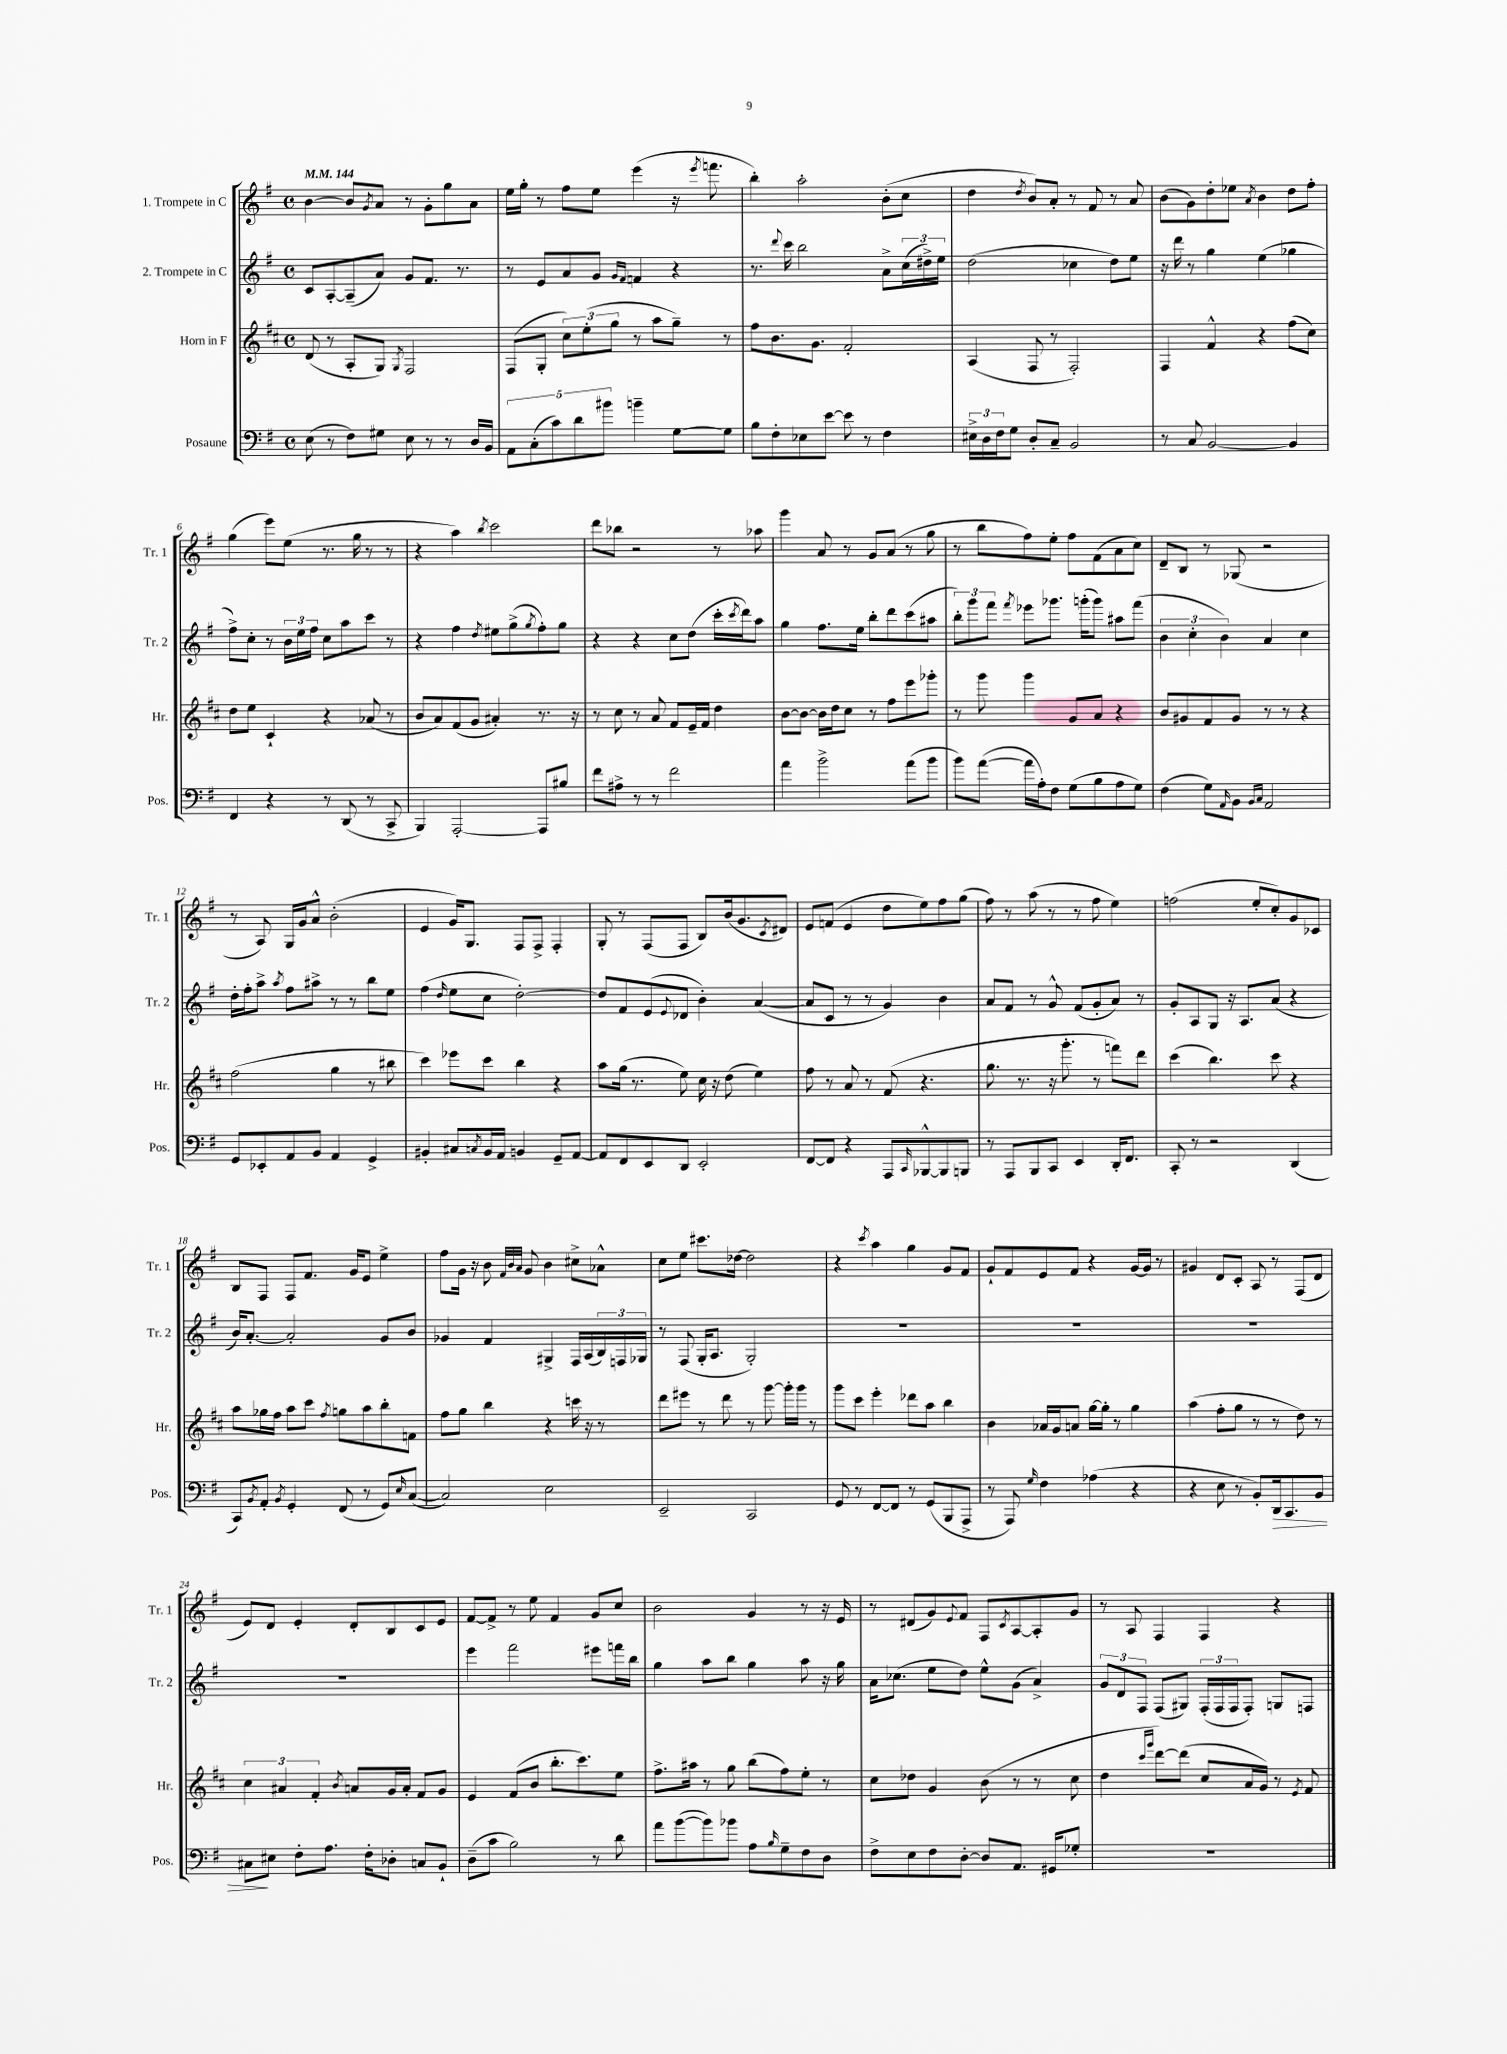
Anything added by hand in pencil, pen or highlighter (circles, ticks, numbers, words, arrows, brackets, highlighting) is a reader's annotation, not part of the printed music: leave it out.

**kern	**kern	**kern	**kern
*staff4	*staff3	*staff2	*staff1
*clefF4	*clefG2	*clefG2	*clefG2
*k[f#]	*k[f#c#]	*k[f#]	*k[f#]
*M4/4	*M4/4	*M4/4	*M4/4
*met(c)	*met(c)	*met(c)	*met(c)
*MM144	*MM144	*MM144	*MM144
(8E	(8d	8c	[4b
8r	8r	[8A'	.
8F#)	8A'	(8A~]	8b]
.	.	.	8qg
8G#	8G)	8a)	8a
.	8qG	.	.
8E	2F#	8g	8r
8r	.	8.f#	8g'
8r	.	.	8gg
.	.	8.r	.
16D	.	.	8a
16BB	.	.	.
=	=	=	=
10AA	(8F#	8r	16ee
.	.	.	16gg'
(10C'	.	.	.
.	8G'	8e	8r
10c)	.	.	.
.	12cc#)	8a	8ff#
10d	.	.	.
.	(12ee'	.	.
.	.	8g	8ee
10b#	.	.	.
.	12gg	.	.
.	.	16qqg	.
.	.	16qqf#	.
4b~	8r	4f	(4eee
.	8aa	.	.
[8G	8gg~)	4r	16r
.	.	.	8qeee
.	.	.	8.fff
8G]	8r	.	.
=	=	=	=
8B	8ff#	8.r	4bb')
8F#'	8.b	.	.
.	.	8qqddd	.
.	.	16ccc	.
8E-	.	2bb	2aa'
.	8.g	.	.
[8e	.	.	.
8e]	2f#'	.	.
8r	.	.	.
4F#	.	8a^	(8b'
.	.	(24cc	8cc
.	.	24dd#^)	.
.	.	24ee	.
=	=	=	=
24E#^	(4A	(2dd	4dd
24D	.	.	.
24F#	.	.	.
8G	.	.	.
.	.	.	8qdd
8D'	8F#	.	8b)
8C~	8r	.	8a'
2BB	2F#')	4cc-	8r
.	.	.	8f#
.	.	8dd)	8r
.	.	8ee	8a
=	=	=	=
8r	4F#	16r	(8b
.	.	16ddd	.
8C	.	8r	8g)
[2BB	4f#^^	4gg	8dd'
.	.	.	8ee-
.	.	.	8qa
.	4r	(4ee	4b
4BB]	(8ff#	4gg-	8dd
.	8cc#)	.	8ff#'
=	=	=	=
4FF#	8dd	8ff#^)	(4gg
.	8ee	8cc'	.
4r	4c#`	8r	8eee)
.	.	24b	(8ee
.	.	24ee	.
.	.	24ff#	.
8r	4r	8cc	8.r
(8DD	.	8aa	.
.	.	.	16gg
8r	(8a-	8ccc	8r
8CC^	8r	8r	8r
=	=	=	=
4BBB)	8b	4r	4r
.	8a)	.	.
[2AAA'	(8f#	4ff#	4aa)
.	8g	.	.
.	.	8qdd	8qbb
.	4a#')	8ee#	2ccc
.	.	(8gg^	.
.	.	8qgg	.
8AAA]	8.r	8ff#')	.
8B#	.	8gg	.
.	16r	.	.
=	=	=	=
8f#	8r	4r	8ddd
8A#^	8cc#	.	8bb-
8r	8r	4r	2r
8r	8a	.	.
2f#	8f#	8cc	.
.	16e~	(8dd	.
.	16f#	.	.
.	4dd	16ccc'	8r
.	.	8qccc	.
.	.	16ddd)	.
.	.	8aa	8aa-
=	=	=	=
4a	[8b	4gg	4ggg
.	8b_	.	.
2b^	16b]	8.ff#	8a
.	16dd	.	.
.	8cc#	.	8r
.	.	16ee	.
.	8r	8bb'	8g
.	8ff#	8ddd	(8a
(8a	8eee	(8ccc	8r
8b	8ggg-'	8aa#	8gg
=	=	=	=
8b)	8r	12bb')	8r
.	.	12ggg	.
([8a	8ggg	.	8bb
.	.	12fff#	.
.	.	8qfff#	.
16a]	4ggg	8eee-	8ff#)
16A')	.	.	.
8F#	.	8.ggg-	8ee'
(8G	8g	.	8ff#
.	.	(16ggg'	.
8B	8a	8ggg)	(8f#
8A	4r	8aa#	8a
8G)	.	(8fff#	8cc)
=	=	=	=
(4F#	8b	6b	8d~
.	8g#	.	8B
.	.	6cc'	.
8G)	8f#	.	8r
.	.	6b)	.
16qqAA	.	.	.
8BB	8g#	.	(8G-
16qqBB	.	.	.
16qqC	.	.	.
2AA	8r	4a	2r
.	8r	.	.
.	4r	4cc	.
=	=	=	=
8GG	(2ff#	16dd'	8r
.	.	16ff#'	.
8EE-'	.	8aa^	8A)
.	.	8qaa	.
8AA	.	8ff#	16G
.	.	.	16g
8BB	.	8aa#^	8a^^
4AA	4gg	8r	(2b'
.	.	8r	.
4GG^	8r	8bb	.
.	8bb#	8ee	.
=	=	=	=
4BB#'	4ccc#)	(4ff#	4e
.	.	16qqdd	.
8C#	8eee-	8ee	16g)
.	.	.	8.G
8qC	.	.	.
16BB#	8ccc#	8cc	.
16AA	.	.	.
4BB	4bb	[2dd')	8F#
.	.	.	8F#^
8GG~	4r	.	4F#'
[8AA	.	.	.
=	=	=	=
8AA]	8aa	8dd]	8G'
8FF#	(16gg	8f#	8r
.	8.r	.	.
8EE	.	(8e	(8F#
.	.	8qqe	.
8DD	8ee)	8d-	8F#
2EE'	16cc#	4b')	8B)
.	16r	.	.
.	(8dd	.	(16b
.	.	.	8.g
.	4ee)	([4a	.
.	.	.	8qc
.	.	.	8d#)
=	=	=	=
[8FF#	8ff#	8a]	8e
8FF#]	8r	8c	(8f
4r	8a	8r	4e
.	8r	8r	.
8AAA	(8f#	4g)	8dd
16qqCC	.	.	.
[8BBB-^^	4.r	.	8ee)
8BBB-]	.	4b	8ff#
8BBB	.	.	(8gg
=	=	=	=
8r	8.gg	8a	8ff#)
8AAA	.	8f#	8r
.	8.r	.	.
8BBB	.	8r	(8aa
8CC	16r	8g^^	8r
.	8.ggg'	.	.
4EE	.	(8f#	8r
.	8r	8g'	8ff#
16DD'	8fff)	8a)	4ee)
8.FF#	.	.	.
.	8ddd	8r	.
=	=	=	=
8CC'	(4ccc#	8g'	(2ff
8r	.	8A	.
2r	4.bb)	8G	.
.	.	16r	.
.	.	8.A	.
.	.	.	8ee'
.	8ccc#	(8a	8cc')
(4DD	4r	4r	8g
.	.	.	8c-
=	=	=	=
8CC)	8aa	16b)	8B
.	.	[8.a'	.
8qBB	.	.	.
8AA'	16gg-	.	8F#
.	16ff#	.	.
8qBB	.	.	.
4GG'	8aa	2a']	8F#
.	8ccc#	.	8.f#
.	8qff#	.	.
(8FF#	8gg	.	.
.	.	.	16g
8r	8aa	.	8e
8GG)	8bb'	8g	4ee^
16qqE	.	.	.
([8C	8f	8b	.
=	=	=	=
2C])	8ff#	4g-	8ff#
.	8gg	.	16g
.	.	.	16r
.	4bb	4f#	8b
.	.	.	32qqf#
.	.	.	32qqb
.	.	.	32qqa
.	.	.	8g
2E	4r	4G#^	4b
.	16ccc	16F#	8cc#^
.	16r	(16A	.
.	8r	24B)	8a-^^
.	.	24F	.
.	.	24G-	.
=	=	=	=
2EE~	8ddd	8r	8cc
.	8eee#	(8F#	8ee
.	8r	16G'	8.ccc#
.	.	8.A	.
.	8ddd	.	.
.	.	.	[16dd-
2CC	8r	2G')	2dd-]
.	[8ggg	.	.
.	16ggg']	.	.
.	16ggg	.	.
.	8r	.	.
=	=	=	=
8GG	8ggg	1r	4r
8r	8ccc#	.	.
.	.	.	8qccc
[8FF#	4eee'	.	4aa
8FF#]	.	.	.
8r	8ddd-	.	4gg
(8GG	8aa	.	.
8BBB	4bb	.	8g
8AAA^	.	.	8f#
=	=	=	=
8r	4b	1r	8g`
8AAA)	.	.	8f#
16qqG	.	.	.
4F#	16a-	.	8e
.	16g	.	.
.	8a	.	8f#
(4A-	[16gg	.	4r
.	16gg']	.	.
.	8r	.	.
4r	4gg	.	[16g
.	.	.	16g]
.	.	.	8r
=	=	=	=
4r	(4aa	1r	4g#
8E	8ff#'	.	8d
8r	8gg	.	8c'
8BB')	8r	.	8A
16DD	8r	.	8r
8.CC	.	.	.
.	8dd)	.	(8F#
8BB	8r	.	8d
=	=	=	=
8C#	6cc#	1r	8e)
8E#	.	.	8d
.	6a#	.	.
8F#'	.	.	4e'
.	6f#'	.	.
8.A	.	.	.
.	8qb	.	.
.	8a	.	8d'
16F#'	.	.	.
8D-'	16g	.	8B
.	16a'	.	.
8C	8f#	.	8c
8BB`	8g	.	8e
=	=	=	=
(8D~	4e	4eee	[8f#
8c	.	.	8f#^]
2B)	(8f#	2fff#	8r
.	8b	.	8ee
.	8.bb'	.	4f#
.	8.ccc#)	.	.
8r	.	8eee#	8g
8d	8ee	16fff	8cc
.	.	16bb	.
=	=	=	=
8a	8.ff#^	4gg	2b
([8b	.	.	.
.	16aa#	.	.
8b])	8r	8aa	.
8b-	8gg	8bb	.
8A	(8bb	4gg	4g
16qqB	.	.	.
8G~	8ff#)	.	.
8F#	8ee'	8aa	8r
8D	8r	16r	16r
.	.	16gg	16e
=	=	=	=
8F#^	8cc#	16a	8r
.	.	(8.cc-	.
8E	8dd-	.	(8d#
8F#	4g	8ee	8g)
.	.	.	8qqe
[8D'	.	8dd)	8f#
8D]	(8b	8ee^^	8F#
.	.	.	8qc
8.AA	8r	(8g	[8A
.	8r	4a^)	8A']
16GG#	.	.	.
8G-'	8cc#	.	8g
=	=	=	=
1r	4dd	12g	8r
.	.	12d	.
.	.	.	8A
.	.	12F#	.
.	16qqccc#	.	.
.	16qqggg	.	.
.	[8ddd)	(8F#	4F#
.	(8ddd]	8G#)	.
.	8cc#	(24F#'	4F#
.	.	24F#	.
.	.	24F#	.
.	16a	8F#')	.
.	16g)	.	.
.	8r	8G	4r
.	8qe	.	.
.	8f#	8F	.
==	==	==	==
*-	*-	*-	*-
